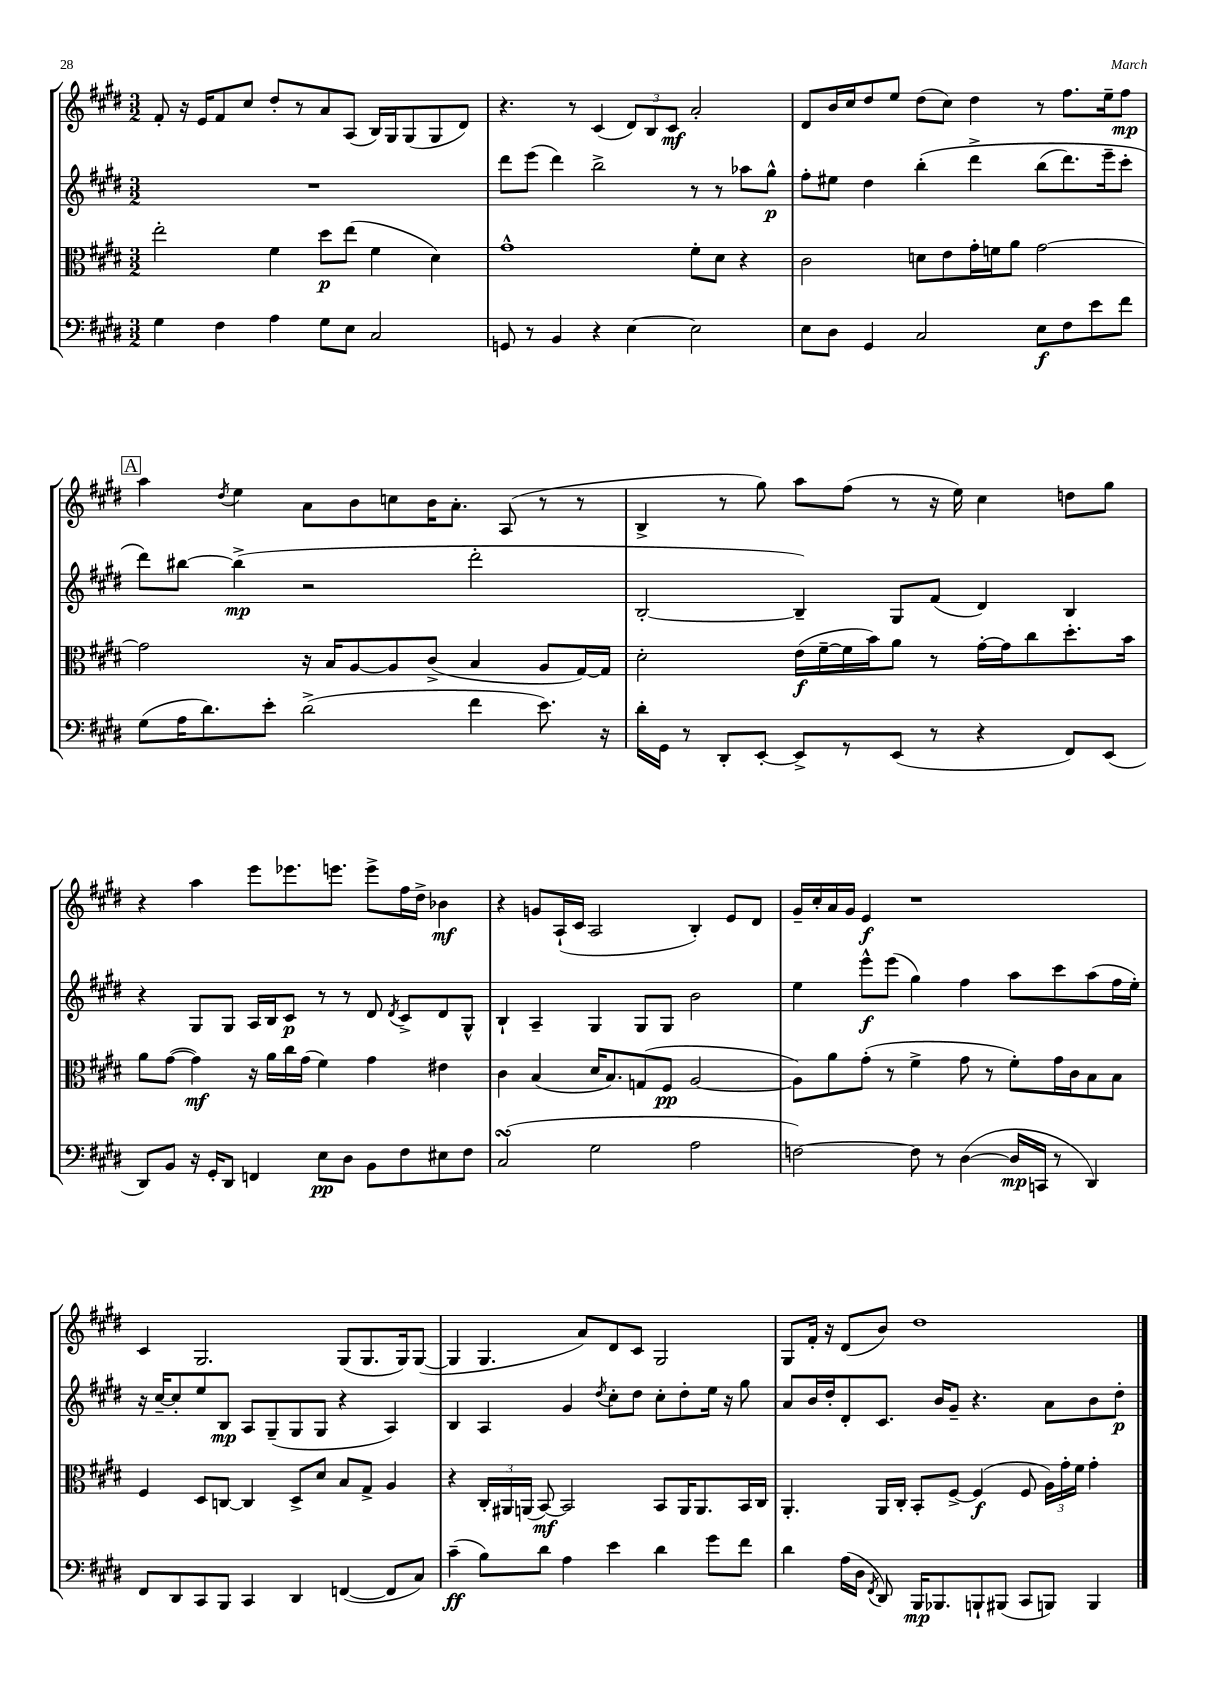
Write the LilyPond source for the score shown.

<<
\new StaffGroup <<
\new Staff = "s0" {
    \clef treble \key e \major \numericTimeSignature \time 3/2
    \autoBeamOff fis'8-. r16 e'16[ fis'8 cis''8] dis''8[-. r8 a'8 a8]( b16[) gis16 gis8( gis8 dis'8]) |
    r4. r8 cis'4( \tuplet 3/2 { dis'8[) b8 cis'8]\mf } a'2-. |
    dis'8[ b'16 cis''16 dis''8 e''8] dis''8[( cis''8]) dis''4 r8 fis''8.[ e''16-- fis''8]\mp |
    \mark \markup { \box "A" } a''4 \acciaccatura { dis''8 } e''4 a'8[ b'8 c''8 b'16 a'8.]-. a8( r8 r8 |
    b4-> r8 gis''8) a''8[ fis''8]( r8 r16 e''16) cis''4 d''8[ gis''8] |
    r4 a''4 e'''8[ ees'''8. e'''8.] e'''8[-> fis''16 dis''16]-> bes'4\mf |
    r4 g'8[ a16-!( cis'16] a2 b4-.) e'8[ dis'8] |
    gis'16[-- cis''16-. a'16 gis'16] e'4\f r1 |
    cis'4 gis2. gis8[( gis8. gis16) gis8]~( |
    gis4 gis4. a'8[) dis'8 cis'8] gis2 |
    gis8[ fis'16]-. r16 dis'8[( b'8]) dis''1 \bar "|." |
}
\new Staff = "s1" {
    \clef treble \key e \major \numericTimeSignature \time 3/2
    \autoBeamOff R1. |
    dis'''8[ e'''8]( dis'''4) b''2-> r8 r8 aes''8[ gis''8]-^\p |
    fis''8[-. eis''8] dis''4 b''4-.\( dis'''4-> b''8[( dis'''8.) e'''16-- cis'''8]-. |
    \mark \markup { \box "A" } dis'''8[\) bis''8]~ bis''4->\mp( r2 dis'''2-. |
    b2~-. b4--) gis8[ fis'8]( dis'4) b4 |
    r4 gis8[ gis8] a16[ b16 cis'8]\p r8 r8 dis'8 \acciaccatura { dis'8 } cis'8[-> dis'8 gis8]-^ |
    b4-! a4-- gis4 gis8[ gis8] b'2 |
    e''4 e'''8[-^\f e'''8]( gis''4) fis''4 a''8[ cis'''8 a''8( fis''16 e''16]-.) |
    r16 cis''16[~-- cis''8-. e''8 b8]\mp a8[ gis8--( gis8 gis8] r4 a4) |
    b4 a4 gis'4 \acciaccatura { dis''8 } cis''8[-. dis''8] cis''8[-. dis''8-. e''16] r16 gis''8 |
    a'8[ b'16 dis''16-. dis'8-. cis'8.] b'16[ gis'8]-- r4. a'8[ b'8 dis''8]-.\p \bar "|." |
}
\new Staff = "s2" {
    \clef alto \key e \major \numericTimeSignature \time 3/2
    \autoBeamOff e''2-. fis'4 dis''8[\p e''8]( fis'4 dis'4) |
    gis'1-^ fis'8[-. dis'8] r4 |
    cis'2 d'8[ e'8 gis'16-. f'16 a'8] gis'2~ |
    \mark \markup { \box "A" } gis'2 r16 b16[ a8~ a8 cis'8]->( b4 a8[ gis16~) gis16] |
    dis'2-. e'16[\f( fis'16~-- fis'16 b'16) a'8] r8 gis'16[~-. gis'16 cis''8 dis''8.-. b'16] |
    a'8[ gis'8]~( gis'4\mf) r16 a'16[ cis''16 gis'16]( fis'4) gis'4 eis'4 |
    cis'4 b4( dis'16[ b8.) g8( fis8]\pp a2~ |
    a8[) a'8 gis'8]-.( r8 fis'4-> gis'8 r8 fis'8[-.) gis'16 cis'16 b8 b8] |
    fis4 dis8[ c8]~ c4 dis8[-> dis'8] b8[ gis8]-> a4 |
    r4 \tuplet 3/2 { cis16[-. ais,16 a,16]( } b,8~\mf) b,2 b,8[ a,16 a,8. b,16 cis16] |
    a,4.-. a,16[ cis16]-. b,8[-. fis8]~-> fis4\f( fis8 \tuplet 3/2 { a16[) gis'16-. fis'16] } gis'4-. \bar "|." |
}
\new Staff = "s3" {
    \clef bass \key e \major \numericTimeSignature \time 3/2
    \autoBeamOff gis4 fis4 a4 gis8[ e8] cis2 |
    g,8 r8 b,4 r4 e4~ e2 |
    e8[ dis8] gis,4 cis2 e8[\f fis8 e'8 fis'8] |
    \mark \markup { \box "A" } gis8[( a16 dis'8.) e'8]-. dis'2->( fis'4 e'8.) r16 |
    dis'16[-. gis,16] r8 dis,8[-. e,8]~-. e,8[-> r8 e,8]( r8 r4 fis,8[) e,8]( |
    dis,8[) b,8] r16 gis,16[-. dis,8] f,4 e8[\pp dis8] b,8[ fis8 eis8 fis8] |
    cis2\turn( gis2 a2 |
    f2~) f8 r8 dis4~( dis16[\mp c,16] r8 dis,4) |
    fis,8[ dis,8 cis,8 b,,8] cis,4 dis,4 f,4~( f,8[ cis8]) |
    cis'4--\ff( b8[) dis'8] a4 e'4 dis'4 gis'8[ fis'8] |
    dis'4 a16[( dis16] \acciaccatura { fis,8 } dis,8) b,,16[\mp bes,,8. b,,8-! bis,,8]( cis,8[ b,,8]) b,,4 \bar "|." |
}
>>
>>
\layout { \context { \Score \remove "Bar_number_engraver" } }
